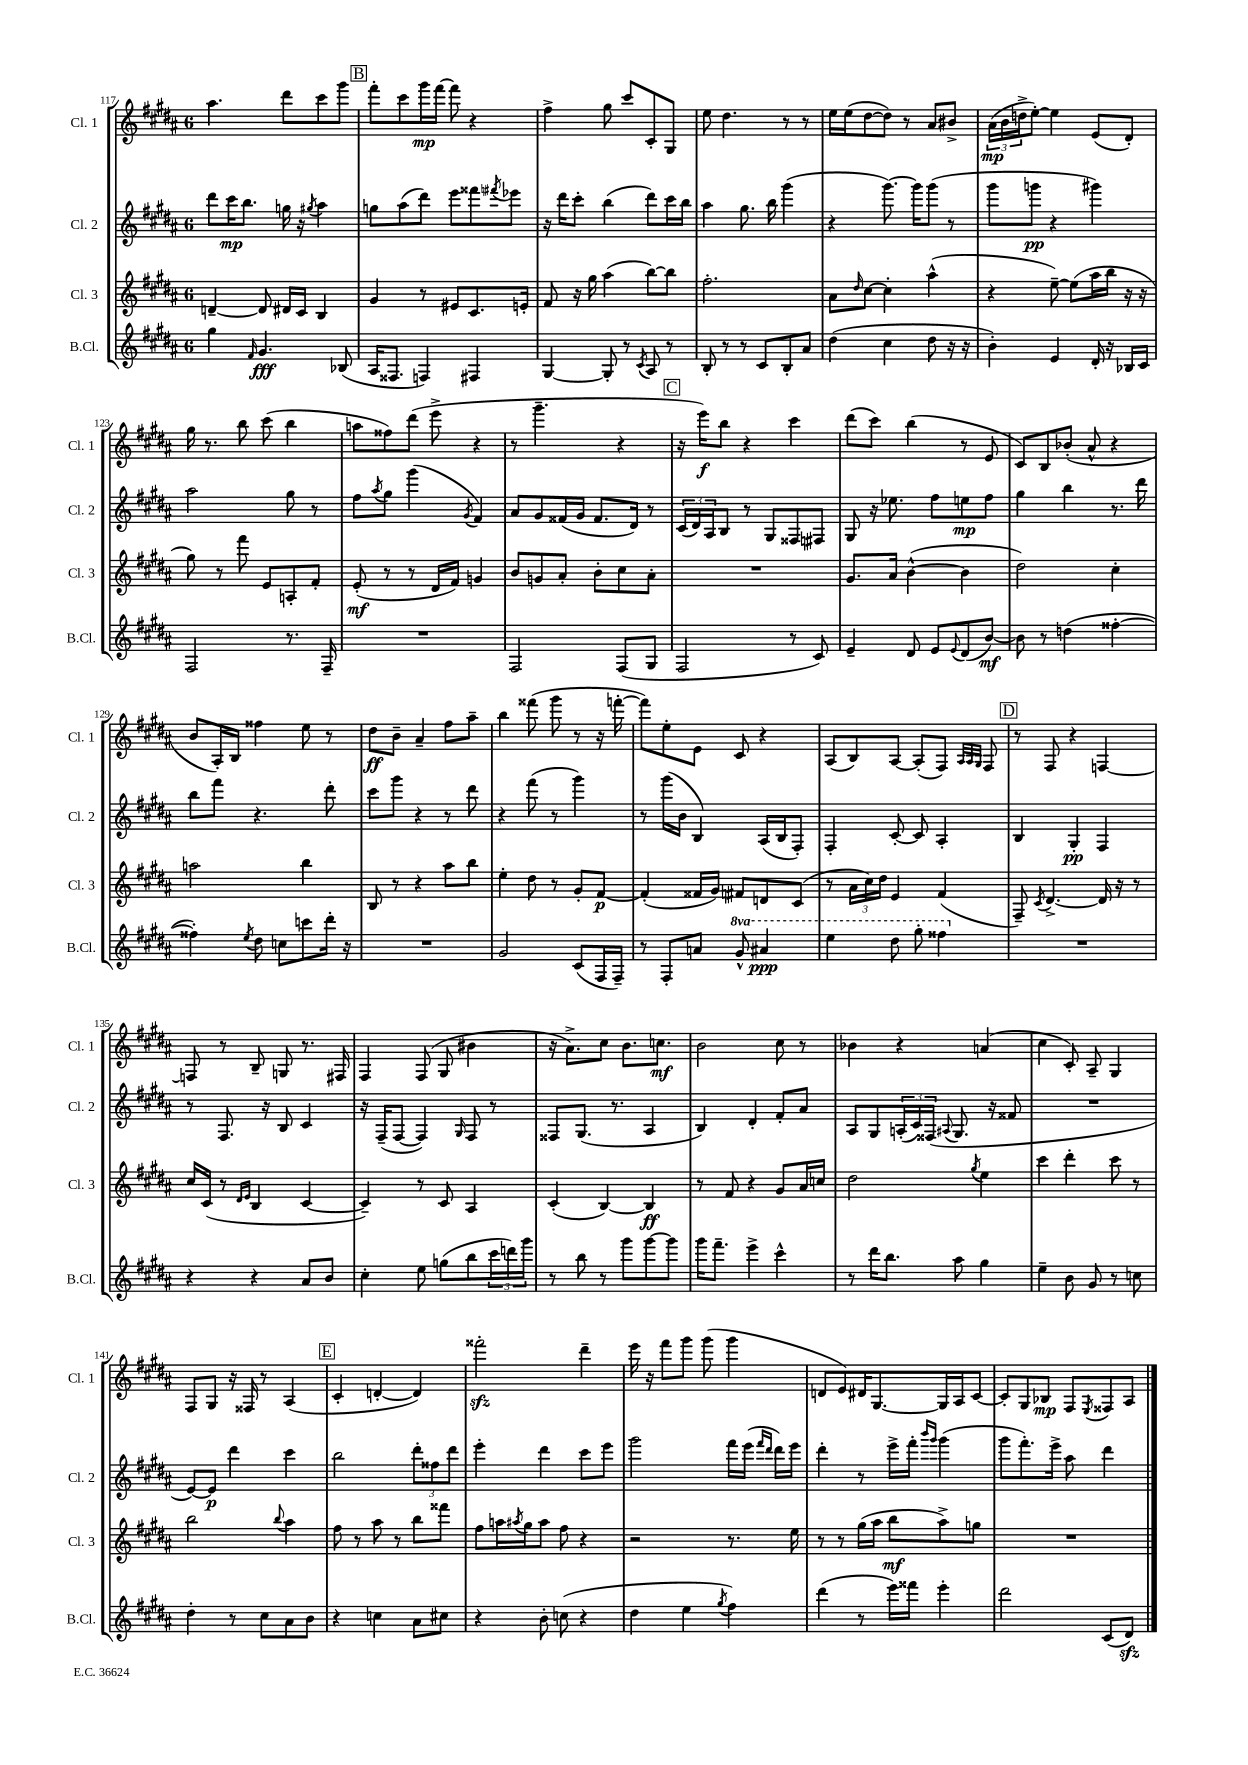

**kern	**dynam	**kern	**dynam	**kern	**dynam	**kern	**dynam
*part4	*part4	*part3	*part3	*part2	*part2	*part1	*part1
*staff4	*staff4	*staff3	*staff3	*staff2	*staff2	*staff1	*staff1
*I"B.Cl.	*	*I"Cl. 3	*	*I"Cl. 2	*	*I"Cl. 1	*
*I'B.Cl.	*	*I'Cl. 3	*	*I'Cl. 2	*	*I'Cl. 1	*
*clefG2	*	*clefG2	*	*clefG2	*	*clefG2	*
*k[f#c#g#d#a#]	*	*k[f#c#g#d#a#]	*	*k[f#c#g#d#a#]	*	*k[f#c#g#d#a#]	*
*M6/8	*	*M6/8	*	*M6/8	*	*M6/8	*
=117	=117	=117	=117	=117	=117	=117	=117
4gg#\	.	[4dn~/	.	8ddd#\L	.	4.aa#\	.
.	.	.	.	16ccc#\K	mp	.	.
.	.	.	.	8.bb\J	.	.	.
16qqf#/	.	.	.	.	.	.	.
4.g#/	fff	8d/]	.	.	.	.	.
.	.	16d#X/LL	.	16ggn\	.	8ddd#\L	.
.	.	16c#/JJ	.	16r	.	.	.
.	.	.	.	8qgg#X/	.	.	.
.	.	4B/	.	4aa#\	.	8ccc#\	.
(8B-X/	.	.	.	.	.	8ggg#\J	.
!!LO:REH:place=s1:t=B
=118	=118	=118	=118	=118	=118	=118	=118
16A#/KL	.	4g#/	.	8ggn\L	.	8fff#'\L	.
8.F##X/J	.	.	.	.	.	.	.
.	.	.	.	(8aa#\	.	8ccc#\	.
4Fn/)	.	8r	.	8ddd#\J)	.	16ggg#\L	mp
.	.	.	.	.	.	[16fff#\JJ	.
.	.	8e#X/L	.	8eee\L	.	8fff#\]	.
4F#X/	.	8.c#/	.	8fff##X\	.	4r	.
.	.	.	.	8qfff#X/	.	.	.
.	.	.	.	8eee-X\J	.	.	.
.	.	16en'/Jk	.	.	.	.	.
=119	=119	=119	=119	=119	=119	=119	=119
[4G#/	.	8f#/	.	16r	.	4ff#^\	.
.	.	.	.	16ddd#\KL	.	.	.
.	.	16r	.	8ccc#'\J	.	.	.
.	.	16gg#\	.	.	.	.	.
8G#'/]	.	(4aa#\	.	(4bb\	.	8gg#\	.
8r	.	.	.	.	.	8ccc#/L	.
8qc#/	.	.	.	.	.	.	.
8A#/	.	[8bb\L)	.	8ddd#\L)	.	8c#'/	.
8r	.	8bb\J]	.	16ccc#\L	.	8G#/J	.
.	.	.	.	16bb\JJ	.	.	.
=120	=120	=120	=120	=120	=120	=120	=120
8B'/	.	2.ff#'\	.	4aa#\	.	8ee\	.
8r	.	.	.	.	.	4.dd#\	.
8r	.	.	.	8.gg#\	.	.	.
8c#/L	.	.	.	.	.	.	.
.	.	.	.	16bb\	.	.	.
8B'/	.	.	.	(4ggg#\	.	8r	.
8a#/J	.	.	.	.	.	8r	.
=121	=121	=121	=121	=121	=121	=121	=121
(4dd#\	.	8a#\L	.	4r	.	16ee\LL	.
.	.	.	.	.	.	(16ee\J	.
.	.	16qqdd#/	.	.	.	.	.
.	.	[8cc#\J	.	.	.	[8dd#\	.
4cc#\	.	4cc#'\]	.	[8.ggg#\)	.	8dd#\J])	.
.	.	.	.	.	.	8r	.
.	.	.	.	16ggg#\KL]	.	.	.
8dd#\	.	(4aa#^^\	.	(8ggg#\J	.	8a#/L	.
16r	.	.	.	8r	.	8b#X^/J	.
16r	.	.	.	.	.	.	.
=122	=122	=122	=122	=122	=122	=122	=122
4b'\)	.	4r	.	8ggg#\L	.	(24a#\LL	mp
.	.	.	.	.	.	24b\	.
.	.	.	.	.	.	24ddn^\J	.
.	.	.	.	8gggn\J	pp	[8ee'\J)	.
4e/	.	[8ee~\)	.	4r	.	4ee\]	.
.	.	(8ee\L]	.	.	.	.	.
16d#'/	.	16aa#\L	.	4ggg#X\)	.	(8e/L	.
16r	.	16bb\JJ	.	.	.	.	.
16B-X/LL	.	16r	.	.	.	8d#'/J)	.
16c#/JJ	.	16r	.	.	.	.	.
!!LO:LB:g=z
=123	=123	=123	=123	=123	=123	=123	=123
2F#/	.	8gg#\)	.	2aa#\	.	16gg#\	.
.	.	.	.	.	.	8.r	.
.	.	8r	.	.	.	.	.
.	.	8fff#\	.	.	.	8bb\	.
.	.	8e/L	.	.	.	(8ccc#\	.
8.r	.	8An'/	.	8gg#\	.	4bb\	.
.	.	8f#'/J	.	8r	.	.	.
16F#~/	.	.	.	.	.	.	.
=124	=124	=124	=124	=124	=124	=124	=124
2.r	.	(8e'/	mf	8ff#\L	.	8aan\L	.
.	.	.	.	8qaa#/	.	.	.
.	.	8r	.	8gg#\J	.	8ff##X\)	.
.	.	8r	.	(4ggg#\	.	(8ddd#\J	.
.	.	16d#/LL	.	.	.	8eee^\	.
.	.	16f#/JJ)	.	.	.	.	.
.	.	.	.	8qg#/	.	.	.
.	.	4gn/	.	4f#/)	.	4r	.
=125	=125	=125	=125	=125	=125	=125	=125
2F#/	.	8b/L	.	8a#/L	.	8r	.
.	.	8gn/	.	8g#/	.	4.ggg#~\	.
.	.	8a#'/J	.	(16f##X/L	.	.	.
.	.	.	.	16g#/JJ	.	.	.
.	.	8b'\L	.	8.f##/L	.	.	.
(8F#/L	.	8cc#\	.	.	.	4r	.
.	.	.	.	16d#/Jk)	.	.	.
8G#/J	.	8a#'\J	.	8r	.	.	.
!!LO:REH:place=s1:t=C
=126	=126	=126	=126	=126	=126	=126	=126
2F#/	.	2.r	.	(24c#/LL	.	16r	.
.	.	.	.	24d#/)	.	.	.
.	.	.	.	.	.	16eee\KL)	f
.	.	.	.	24A#/J	.	.	.
.	.	.	.	8B/J	.	8bb\J	.
.	.	.	.	8r	.	4r	.
.	.	.	.	8G#/L	.	.	.
8r	.	.	.	8F##X/	.	4ccc#\	.
8c#/)	.	.	.	8F#X/J	.	.	.
=127	=127	=127	=127	=127	=127	=127	=127
4e~/	.	8.g#/L	.	8G#/	.	(8ddd#\L	.
.	.	.	.	16r	.	8ccc#\J)	.
.	.	16a#/Jk	.	8.ee-X\	.	.	.
8d#/	.	([4b^^\	.	.	.	(4bb\	.
8e/L	.	.	.	8ff#\L	.	.	.
8qqe/	.	.	.	.	.	.	.
(8d#/	.	4b\]	.	8een\	mp	8r	.
[8b/J)	mf	.	.	8ff#\J	.	8e/	.
=128	=128	=128	=128	=128	=128	=128	=128
8b\]	.	2dd#\)	.	4gg#\	.	8c#/L)	.
8r	.	.	.	.	.	8B/	.
(4ddn\	.	.	.	4bb\	.	(8b-X'/J	.
.	.	.	.	.	.	8a#^^/	.
[4ff##X'\	.	4cc#'\	.	8.r	.	4r	.
.	.	.	.	16ddd#\	.	.	.
!!LO:LB:g=z
=129	=129	=129	=129	=129	=129	=129	=129
4ff##X'\])	.	2aan\	.	8bb\L	.	8b/L	.
.	.	.	.	8fff#\J	.	16A#'/L)	.
.	.	.	.	.	.	16B/JJ	.
8qee/	.	.	.	.	.	.	.
8dd#\	.	.	.	4.r	.	4ff##X\	.
8ccn\L	.	.	.	.	.	.	.
8cccn\	.	4bb\	.	.	.	8ee\	.
16ddd#'\Jk	.	.	.	8ddd#'\	.	8r	.
16r	.	.	.	.	.	.	.
=130	=130	=130	=130	=130	=130	=130	=130
2.r	.	8B/	.	8ccc#\L	.	8dd#\L	ff
.	.	8r	.	8ggg#\J	.	8b~\J	.
.	.	4r	.	4r	.	4a#~/	.
.	.	8aa#\L	.	8r	.	8ff#\L	.
.	.	8bb\J	.	8ddd#\	.	8aa#~\J	.
=131	=131	=131	=131	=131	=131	=131	=131
2g#/	.	4ee'\	.	4r	.	4bb\	.
.	.	8dd#\	.	(8fff#\	.	(8fff##X\	.
.	.	8r	.	8r	.	8ggg#\	.
(8c#/L	.	8g#'/L	.	4ggg#\)	.	8r	.
16F#/L	.	[8f#/J	p	.	.	16r	.
16F#~/JJ)	.	.	.	.	.	[16fffn'\	.
=132	=132	=132	=132	=132	=132	=132	=132
8r	.	(4f#'/]	.	8r	.	8fff\L])	.
8F#'/L	.	.	.	(16ggg#\LL	.	8ee'\	.
.	.	.	.	16b\JJ	.	.	.
8an/J	.	16f##X/LL	.	4B/)	.	8e\J	.
.	.	16g#/JJ)	.	.	.	.	.
*8va	*	*	*	*	*	*	*
8gg#^^/	.	8f#X/L	.	.	.	8c#/	.
4aa#X/	ppp	8dn/	.	(16A#/LL	.	4r	.
.	.	.	.	16B/J	.	.	.
.	.	(8c#/J	.	8F#'/J)	.	.	.
=133	=133	=133	=133	=133	=133	=133	=133
4eee\	.	8r	.	4F#'/	.	(8A#/L	.
.	.	24a#\LL	.	.	.	8B/)	.
.	.	24cc#\)	.	.	.	.	.
.	.	24dd#\JJ	.	.	.	.	.
8ddd#\	.	4e/	.	[8c#'/	.	[8A#/J	.
8ggg#'\	.	.	.	8c#/]	.	(8A#'/L]	.
4fff##X\	.	(4f#/	.	4A#'/	.	8F#/J)	.
.	.	.	.	.	.	32qqA#/LLL	.
.	.	.	.	.	.	32qqA#/	.
.	.	.	.	.	.	32qqG#/JJJ	.
.	.	.	.	.	.	8F#/	.
!!LO:REH:place=s1:t=D
=134	=134	=134	=134	=134	=134	=134	=134
*X8va	*	*	*	*	*	*	*
2.r	.	8F#~/)	.	4B/	.	8r	.
.	.	8qc#/	.	.	.	.	.
.	.	[4.d#^/	.	.	.	8F#/	.
.	.	.	.	4G#'/	pp	4r	.
.	.	16d#/]	.	4F#/	.	[4Fn/	.
.	.	16r	.	.	.	.	.
.	.	8r	.	.	.	.	.
!!LO:LB:g=z
=135	=135	=135	=135	=135	=135	=135	=135
4r	.	16cc#/LL	.	8r	.	8Fn/]	.
.	.	(16c#/JJ	.	.	.	.	.
.	.	8r	.	8.F#/	.	8r	.
.	.	16qqd#/LL	.	.	.	.	.
.	.	16qqe/JJ	.	.	.	.	.
4r	.	4B/	.	.	.	8B~/	.
.	.	.	.	16r	.	.	.
.	.	.	.	8B/	.	8Gn/	.
8a#/L	.	[4c#/	.	4c#/	.	8.r	.
8b/J	.	.	.	.	.	.	.
.	.	.	.	.	.	16F#X/	.
=136	=136	=136	=136	=136	=136	=136	=136
4cc#'\	.	4c#~/])	.	16r	.	4F#/	.
.	.	.	.	(16F#~/KL	.	.	.
.	.	.	.	[8F#/J	.	.	.
8ee\	.	8r	.	4F#/])	.	(8F#/	.
(8ggn\L	.	8c#/	.	.	.	8G#/	.
.	.	.	.	16qqG#/	.	.	.
8bb\	.	4A#/	.	8F#/	.	4b#X\	.
24ccc#\L	.	.	.	8r	.	.	.
24dddn\)	.	.	.	.	.	.	.
24ggg#\JJ	.	.	.	.	.	.	.
=137	=137	=137	=137	=137	=137	=137	=137
8r	.	(4c#'/	.	8F##X/L	.	16r	.
.	.	.	.	.	.	8.a#^\L)	.
8bb\	.	.	.	(8.G#/J	.	.	.
8r	.	[4B/)	.	.	.	8cc#\J	.
.	.	.	.	8.r	.	.	.
8ggg#\L	.	.	.	.	.	8.b\L	.
[8ggg#\	.	4B/]	ff	4A#/	.	.	.
.	.	.	.	.	.	8.ccn\J	mf
8ggg#\J]	.	.	.	.	.	.	.
=138	=138	=138	=138	=138	=138	=138	=138
16ggg#\KL	.	8r	.	4B/)	.	2b\	.
8.fff#~\J	.	.	.	.	.	.	.
.	.	8f#/	.	.	.	.	.
4eee^\	.	4r	.	4d#'/	.	.	.
4ccc#^^\	.	8g#/L	.	8f#'/L	.	8cc#\	.
.	.	16a#/L	.	8a#/J	.	8r	.
.	.	16ccn/JJ	.	.	.	.	.
=139	=139	=139	=139	=139	=139	=139	=139
8r	.	2dd#\	.	8A#/L	.	4b-X\	.
16ddd#\KL	.	.	.	8G#/	.	.	.
8.bb\J	.	.	.	.	.	.	.
.	.	.	.	(24An'/L	.	4r	.
.	.	.	.	24c#/)	.	.	.
.	.	.	.	(24F##X/JJ	.	.	.
.	.	.	.	8qqA#X/	.	.	.
8aa#\	.	.	.	8.G#/	.	.	.
.	.	8qgg#/	.	.	.	.	.
4gg#\	.	4ee\	.	.	.	(4an/	.
.	.	.	.	16r	.	.	.
.	.	.	.	8f##X/	.	.	.
=140	=140	=140	=140	=140	=140	=140	=140
4ee~\	.	4ccc#\	.	2.r	.	4cc#\	.
8b\	.	4ddd#'\	.	.	.	8c#'/)	.
8g#/	.	.	.	.	.	8A#~/	.
8r	.	8ccc#\	.	.	.	4G#/	.
8ccn\	.	8r	.	.	.	.	.
!!LO:LB:g=z
=141	=141	=141	=141	=141	=141	=141	=141
4dd#'\	.	2bb\	.	[8e/L)	.	8F#/L	.
.	.	.	.	8e/J]	p	8G#/J	.
8r	.	.	.	4ddd#\	.	16r	.
.	.	.	.	.	.	16F##X/	.
8cc#\L	.	.	.	.	.	8r	.
.	.	8qqbb/	.	.	.	.	.
8a#\	.	4aa#\	.	4ccc#\	.	(4A#/	.
8b\J	.	.	.	.	.	.	.
!!LO:REH:place=s1:t=E
=142	=142	=142	=142	=142	=142	=142	=142
4r	.	8ff#\	.	2bb\	.	4c#'/	.
.	.	8r	.	.	.	.	.
4ccn\	.	8aa#\	.	.	.	[4dn'/	.
.	.	8r	.	.	.	.	.
8a#\L	.	8bb\L	.	12ddd#'\L	.	4d/])	.
.	.	.	.	12ff##X\	.	.	.
8cc#X\J	.	8fff##X\J	.	.	.	.	.
.	.	.	.	12ddd#\J	.	.	.
=143	=143	=143	=143	=143	=143	=143	=143
4r	.	8ff#\L	.	4eee'\	.	2fff##Xzz'\	.
.	.	16aan\L	.	.	.	.	.
.	.	8qaa#X/	.	.	.	.	.
.	.	16gg#\J	.	.	.	.	.
8b'\	.	8aa#\J	.	4ddd#\	.	.	.
(8ccn\	.	8ff#\	.	.	.	.	.
4r	.	4r	.	8ccc#\L	.	4ddd#~\	.
.	.	.	.	8eee\J	.	.	.
=144	=144	=144	=144	=144	=144	=144	=144
4dd#\	.	2r	.	2ggg#\	.	16eee\	.
.	.	.	.	.	.	16r	.
.	.	.	.	.	.	8fff#\L	.
4ee\	.	.	.	.	.	8ggg#\J	.
.	.	.	.	.	.	(8ggg#\	.
8qgg#/	.	.	.	.	.	.	.
4ff#\)	.	8.r	.	16fff#\LL	.	4ggg#\	.
.	.	.	.	(16eee\JJ	.	.	.
.	.	.	.	16qqfff#/LL	.	.	.
.	.	.	.	16qqddd#/JJ	.	.	.
.	.	.	.	16ddd#\LL)	.	.	.
.	.	16ee\	.	16eee\JJ	.	.	.
=145	=145	=145	=145	=145	=145	=145	=145
(4ddd#\	.	8r	.	4ddd#'\	.	8dn/L	.
.	.	8r	.	.	.	8e/)	.
8r	.	(16gg#\LL	.	8r	.	16d#X/K	.
.	.	16aa#\JJ	.	.	.	[8.G#/	.
16eee\LL)	.	8bb\L	mf	16eee^\LL	.	.	.
16fff##X\JJ	.	.	.	16fff#'\JJ	.	.	.
.	.	.	.	16qqbbb/LL	.	.	.
.	.	.	.	16qqggg#/JJ	.	.	.
4eee'\	.	8aa#^\)	.	(4ggg#\	.	16G#/L]	.
.	.	.	.	.	.	16A#/J	.
.	.	8ggn\J	.	.	.	[8c#/J	.
=146	=146	=146	=146	=146	=146	=146	=146
2ddd#\	.	2.r	.	8ggg#\L	.	8c#'/L]	.
.	.	.	.	8.fff#'\)	.	8G#/	.
.	.	.	.	.	.	8B-X/J	mp
.	.	.	.	16eee^\Jk	.	.	.
.	.	.	.	8aa#\	.	8F#/L	.
.	.	.	.	.	.	8qE/	.
(8c#/L	.	.	.	4ddd#\	.	8F##X/	.
8d#zz/J)	.	.	.	.	.	8A#/J	.
==	==	==	==	==	==	==	==
*-	*-	*-	*-	*-	*-	*-	*-
